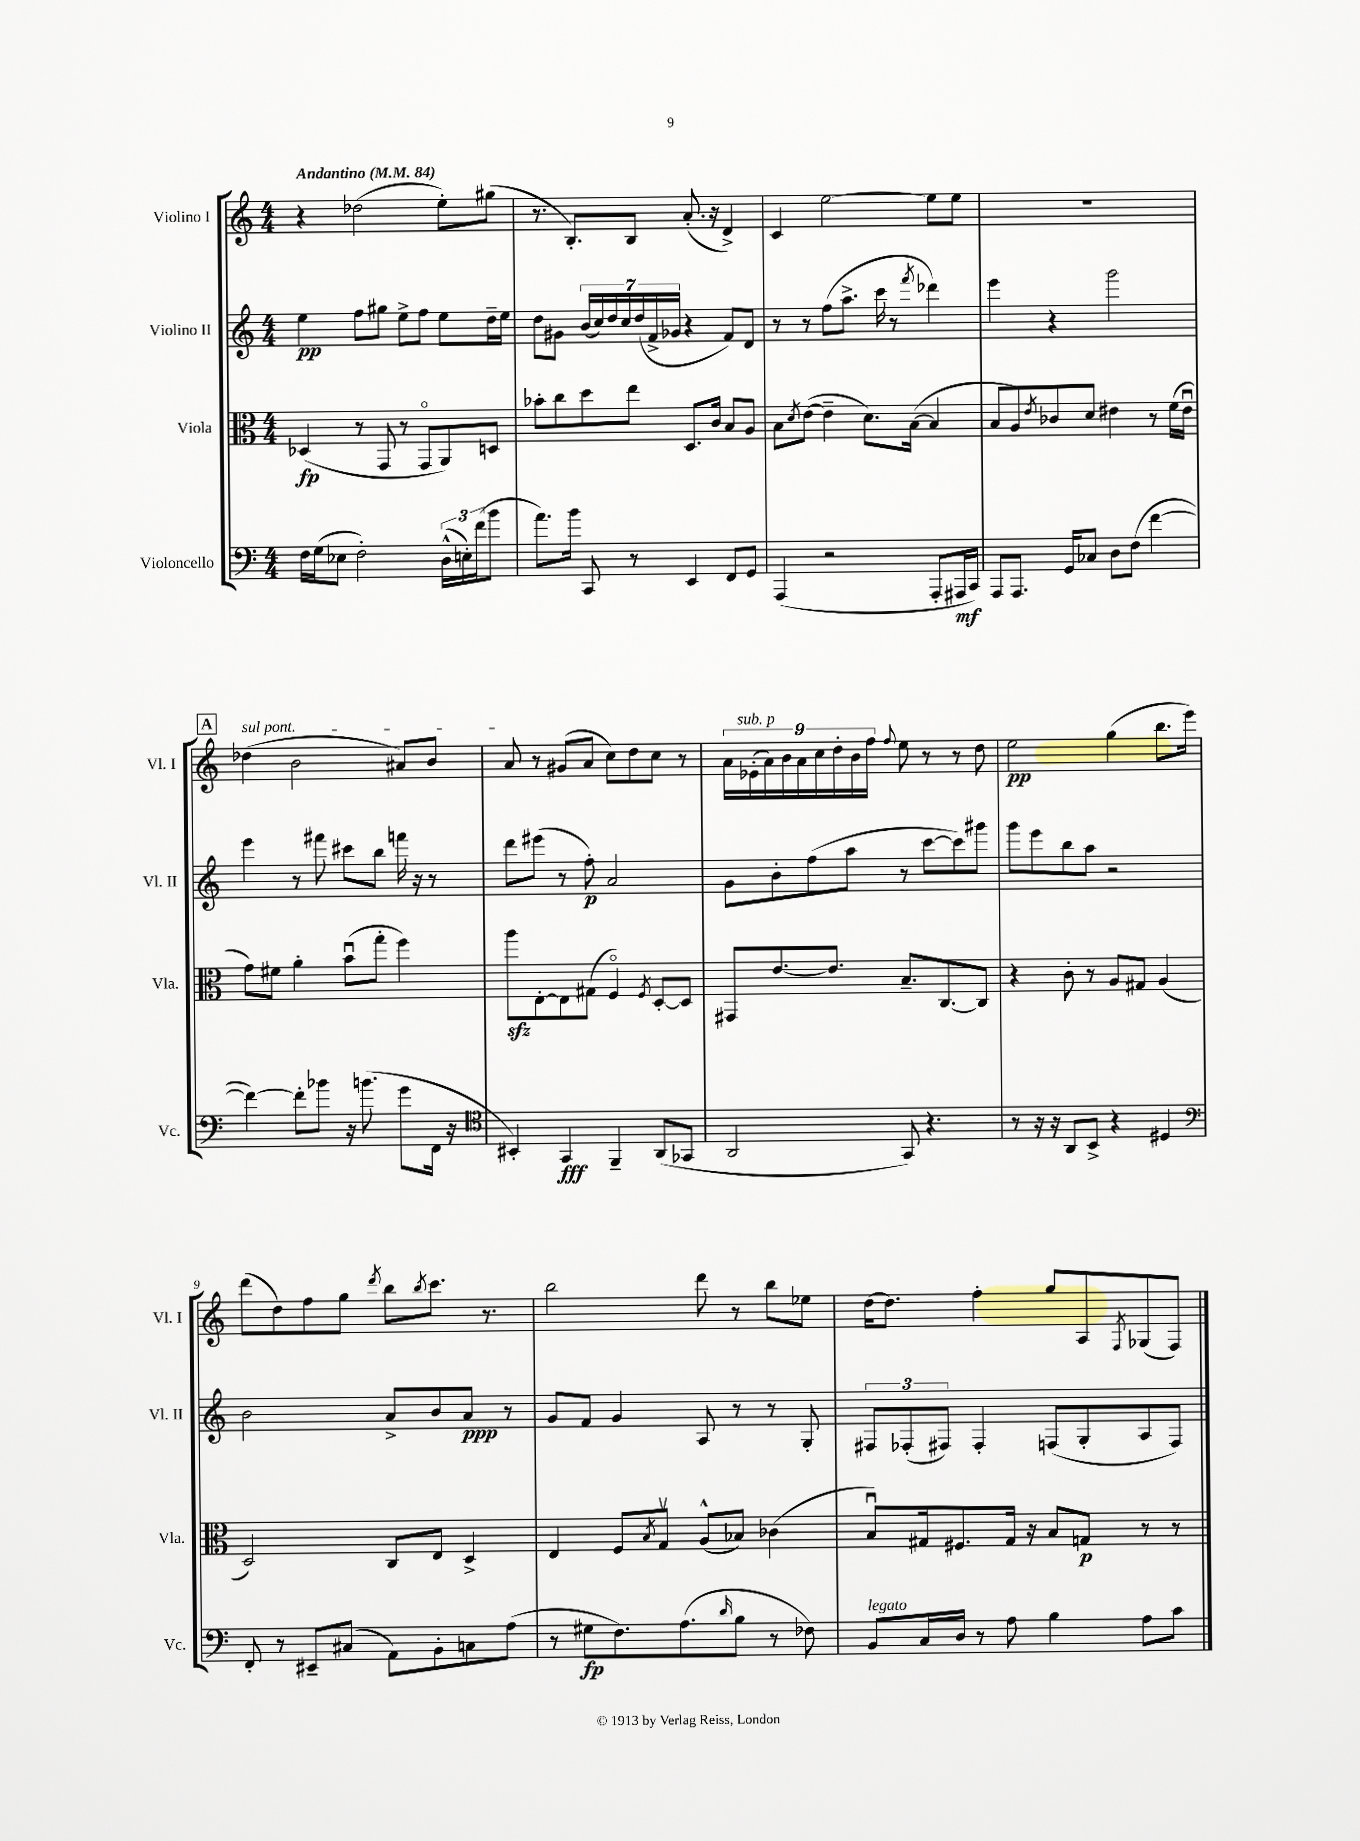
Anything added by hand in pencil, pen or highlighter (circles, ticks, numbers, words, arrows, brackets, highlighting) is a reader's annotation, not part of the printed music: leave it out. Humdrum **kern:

**kern	**kern	**kern	**kern
*staff4	*staff3	*staff2	*staff1
*clefF4	*clefC3	*clefG2	*clefG2
*k[]	*k[]	*k[]	*k[]
*M4/4	*M4/4	*M4/4	*M4/4
*MM84	*MM84	*MM84	*MM84
16F	(4D-	4ee	4r
(16G	.	.	.
8E-	.	.	.
2F')	8r	8ff	(2dd-
.	8GG	8gg#	.
.	8r	8ee^	.
.	8GGo	8ff	.
(24D^^	8AA)	8ee	8ee')
24E')	.	.	.
(24f	.	.	.
8b	8D	16dd~	(8gg#
.	.	16ee	.
=	=	=	=
8.a)	8b-'	8dd	8.r
.	8cc	8g#	.
16b	.	.	8.B')
8CC	8dd	(28b	.
.	.	28cc)	.
.	.	28dd	.
.	.	28cc	.
8r	8ee	.	8B
.	.	(28dd	.
.	.	28f^	.
.	.	28g-	.
4EE	8.D	4r	(8.a'
.	16c	.	16r
8FF	8B	8f)	4d^)
8GG	8A	8d	.
=	=	=	=
(4AAA	8B	8r	4c
.	8qd	.	.
.	([8e	8r	.
2r	4e~]	(8ff	[2ee
.	.	8.aa^	.
.	8.d)	.	.
.	.	16ccc	.
.	.	8r	.
.	([16B	.	.
.	.	8qfff	.
8AAA'	4B]	4ddd-)	8ee]
16AAA#	.	.	8ee
16CC)	.	.	.
=	=	=	=
8AAA	8B	4eee	1r
8.AAA	8A)	.	.
.	8qe	.	.
.	8c-	4r	.
16GG	.	.	.
8C-	8d	.	.
8D	4e#	2ggg	.
(8F	.	.	.
[4f	8r	.	.
.	(16f	.	.
.	16e#u	.	.
=	=	=	=
4f_)	8g)	4eee	(4dd-
.	8f#	.	.
8f']	4a'	8r	2b
8b-	.	8fff#	.
16r	(8bu	8ccc#	.
(8.b	.	.	.
.	8gg'	8bb	.
8g	4ff)	16fff	8a#)
.	.	16r	.
16FF	.	8r	8b
16r	.	.	.
=	=	=	=
*clefC4	*	*	*
4BB#')	8aa	8ddd	8a
.	[8E'	(8eee#	8r
4GG	8E]	8r	(8g#
.	(8G#	8ff')	8a
4FF~	4Fo)	2a	8cc)
.	.	.	8dd
.	8qF	.	.
(8AA	[8D'	.	8cc
8GG-	8D]	.	8r
=	=	=	=
2AA	8GG#	8g	18a
.	.	.	(18e-'
.	.	.	18a)
.	[8.e	8b'	.
.	.	.	18b
.	.	.	18a
.	.	(8ff	.
.	.	.	18cc
.	8.e]	.	.
.	.	.	18dd'
.	.	8aa	.
.	.	.	18b
.	.	.	18ff
.	.	.	8qqff
8GG)	8.B~	8r	8ee
4.r	.	[8ccc	8r
.	[8.C	.	.
.	.	8ccc])	8r
.	8C]	8ggg#	8dd
=	=	=	=
8r	4r	8ggg	2ee
16r	.	8eee	.
16r	.	.	.
8AA	8c'	8bb	.
8BB^	8r	8aa	.
4r	8A	2r	(4gg
.	8G#	.	.
4D#	(4A	.	8.bb
.	.	.	16eee)
=	=	=	=
*clefF4	*	*	*
8FF'	2D)	2b	(8ddd
8r	.	.	8dd)
8EE#~	.	.	8ff
(8C#	.	.	8gg
.	.	.	8qddd
8AA)	8C	8a^	8bb
.	.	.	8qbb
8BB'	8E	8b	8.ccc
8C	4D^	8a	.
.	.	.	8.r
(8A	.	8r	.
=	=	=	=
8r	4E	8g	2bb
8G#	.	8f	.
8.F)	8F	4g	.
.	8qB	.	.
.	8Gv	.	.
(8.A	.	.	.
.	(8A^^	8A	8ddd
16qqd	.	.	.
8B	8B-)	8r	8r
8r	(4c-	8r	8bb
8F-)	.	8G'	8ee-
=	=	=	=
8BB	8Bu)	12F#	[16dd
.	.	.	8.dd]
.	.	(12F-'	.
16C	16G#	.	.
.	.	12F#)	.
16D	8.F#	.	.
8r	.	4F#'	4ff'
8A	16G#	.	.
.	16r	.	.
4B	8B	(8F	8gg
.	8G	8G'	8A
.	.	.	8qF
8A	8r	8A	(8G-
8c	8r	8F)	8F)
==	==	==	==
*-	*-	*-	*-
